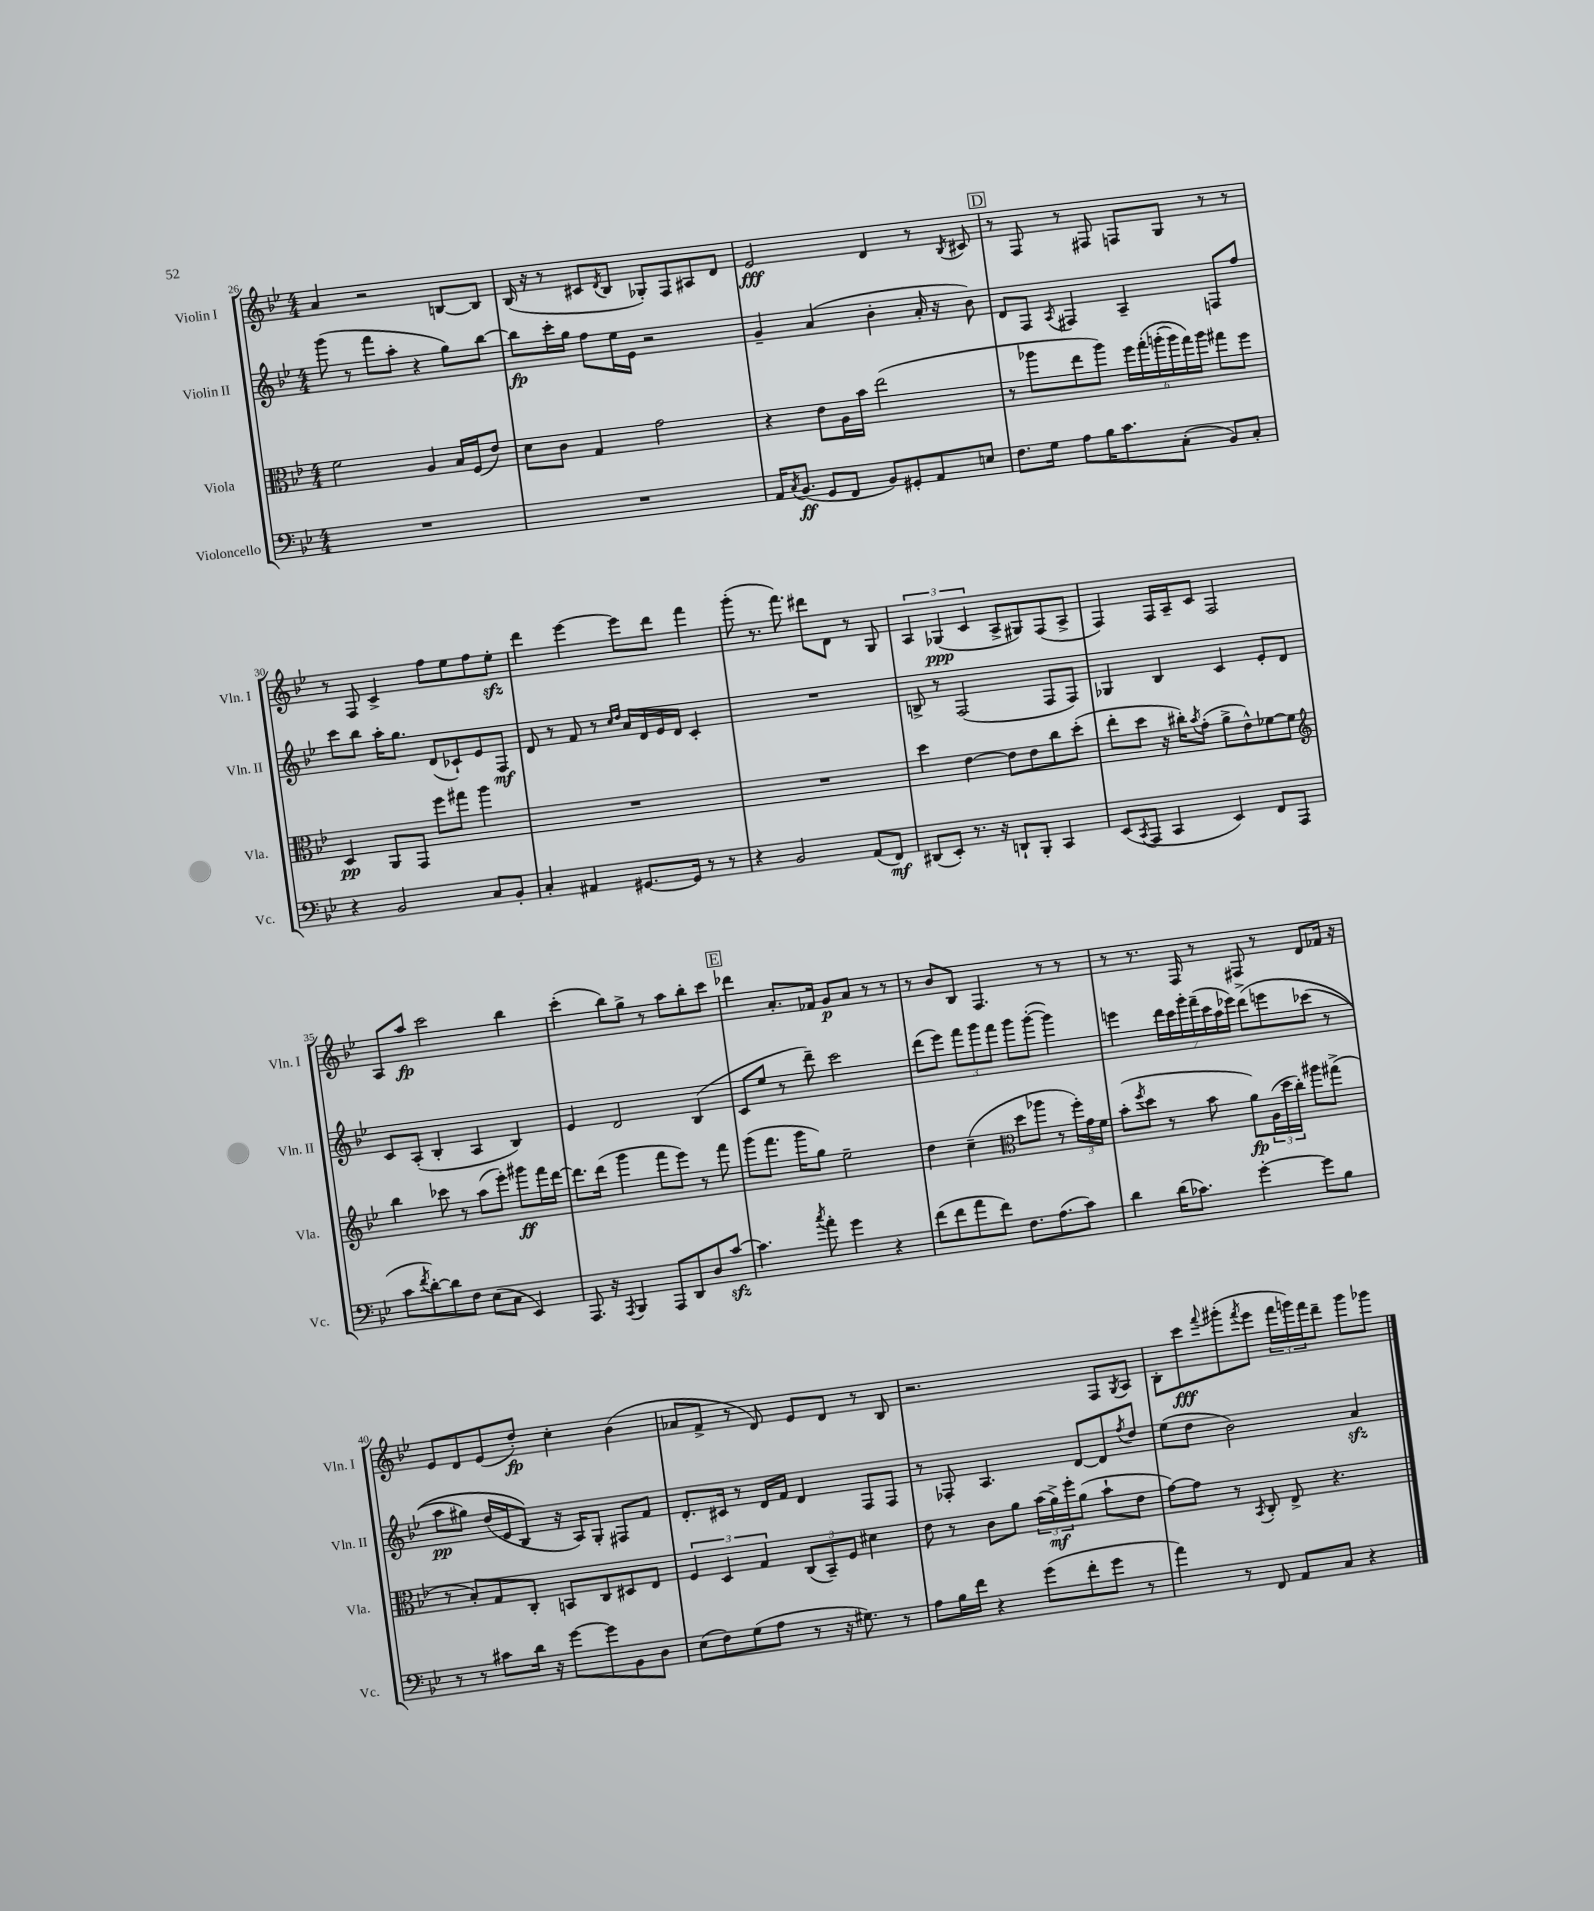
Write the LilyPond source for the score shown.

<<
\new StaffGroup <<
\new Staff = "s0" \with { instrumentName = "Violin I" shortInstrumentName = "Vln. I" } {
    \clef treble \key bes \major \numericTimeSignature \time 4/4
    a'4 r2 b8~ b8 |
    bes16( r16 r8 cis'8 \acciaccatura { d'8 } bes8 ges8-.) f8 ais8 d'8 |
    ees'2\fff d'4 r8 \acciaccatura { bes8 } cis'8 |
    \mark \markup { \box "D" } r8 f8 r8 fis8 f8 g8 r8 r8 |
    r8 f8 c'4-> f''8 ees''8 f''8 ees''8-.\sfz |
    d'''4 ees'''4~ ees'''8 d'''8 f'''4 |
    g'''8-.( r8. f'''8.) dis'''8 d'8 r8 g8 |
    \tuplet 3/2 { a4 ges4\ppp( c'4 } a8-> gis8) f8( a8-> |
    f4) f16 a16-- c'8 f2 |
    a8 a''8\fp c'''2 bes''4 |
    c'''4-.( bes''8) g''8-> r8 a''8 bes''8-. c'''8 |
    \mark \markup { \box "E" } des'''4 a'8.-. fes'16 g'8\p a'8 r8 r8 |
    r8 bes'8 bes8 f4. r8 r8 |
    r8 r8. f16 r8 fis8 r8 d'8 fes'16 r16 |
    ees'8 d'8 ees'8( d''8-.\fp) c''4-. bes'4( |
    aes'8 f'8-> r8 d'8) ees'8 d'8 r8 bes8 |
    r2. f8 \acciaccatura { g8 } a8 |
    bes8-. c'''8\fff \appoggiatura { f'''8 } gis'''8-.( \acciaccatura { f'''8 } ees'''8 \tuplet 3/2 { f'''16 g'''16) f'''16 } d'''8-- g'''8 ges'''8 \bar "|." |
}
\new Staff = "s1" \with { instrumentName = "Violin II" shortInstrumentName = "Vln. II" } {
    \clef treble \key bes \major \numericTimeSignature \time 4/4
    g'''8( r8 f'''8 a''8-. r4 g''8) bes''8~ |
    bes''8\fp c'''16-. g''16 f''8 ees''16 ees'16 r2 |
    g'4-- a'4( bes'4-. a'16-. r16 bes'8) |
    \mark \markup { \box "D" } d'8 f8 \acciaccatura { a8 } fis4 a4-- f8 f''8 |
    c'''8 bes''8 a''16-. g''8. d'8( ces'8-!) ees'8 f8\mf |
    d'8 r8 f'8 r8 \grace { c''16 d''16 } a'16 d'16 ees'16 d'16 c'4-. |
    R1 |
    b8-> r8 f2( f8 f8) |
    ges4 bes4 c'4 ees'8-. d'8 |
    c'8 a8-.( bes4-. a4 bes4) |
    ees'4 d'2 bes4( |
    \mark \markup { \box "E" } c'8 ees''8 r8 d'''8--) c'''2 |
    d'''8( ees'''8) \tuplet 3/2 { f'''8 g'''8 f'''8 } g'''8 g'''8~-.( g'''4) |
    e'''4 \tuplet 7/4 { d'''16 c'''16 g'''16-. f'''16--( c'''16 a''16 ees'''16) } d'''8->\( e'''8 ces'''8( r8 |
    a''8\pp gis''8) d''16( ees'16 bes8\) r16 a16) g8-. fis8 f'8 |
    d'8.-. cis'16 r8 d'16 f'16 d'4 f8 f8 |
    r8 fes8-. a4. d'8~ d'8 \acciaccatura { f''8 } d''8 |
    ees''8( d''8 bes'2) a'4\sfz \bar "|." |
}
\new Staff = "s2" \with { instrumentName = "Viola" shortInstrumentName = "Vla." } {
    \clef alto \key bes \major \numericTimeSignature \time 4/4
    f'2 a4 bes16 f16( ees'8) |
    d'8 c'8 g4 g'2 |
    r4 ees'8 a16 bes'16 ees''2( |
    \mark \markup { \box "D" } r8 aes''8 ees''8 aes''8) \tuplet 6/4 { f''16 g''16-.\( a''16-.( a''16) g''16\) a''16 } gis''8 f''8 |
    d4\pp a,8 g,8 f''8 gis''8 a''4 |
    R1 |
    R1 |
    d''4 ees'4~ ees'8 ees'8 c''8 d''8-.( |
    ees''8-. d''8 r16 cis''16-.) \acciaccatura { bes'8 } g'8-.( a'8-> ees'8-^) fes'8~ fes'8 |
    \clef treble bes''4 ces'''8 r8 a''8( ees'''8-.) gis'''8\ff f'''16 d'''16~ |
    d'''8. d'''16( g'''4 f'''8 ees'''8) r8 f'''8 |
    \mark \markup { \box "E" } g'''8( f'''8. g'''16 g''8) ees''2-- |
    d''4 c''4--( \clef alto d''8 aes''8 r8 \tuplet 3/2 { f''16-.) g'16 f'16 } |
    bes'8-.( \acciaccatura { f''8 } d''8 r8 bes'8 a'8\fp) \tuplet 3/2 { a16( d''16 c''16-.) } ais''8 gis''8->( |
    r8 bes8-.) g8 c8-. b,8 c8 dis8 ees8 |
    \tuplet 3/2 { f4 d4 g4 } \tuplet 3/2 { c8( bes,8--) f8 } dis'4 |
    ees'8 r8 c'8 a'8 \tuplet 3/2 { bes'16( a'16->\mf) f''16-. } a'8( bes'8-! ees'8 |
    g'8~) g'8 r8 \acciaccatura { bes,8 } c8-. ees8-> r4. \bar "|." |
}
\new Staff = "s3" \with { instrumentName = "Violoncello" shortInstrumentName = "Vc." } {
    \clef bass \key bes \major \numericTimeSignature \time 4/4
    R1 |
    R1 |
    a,16 \acciaccatura { c8 } bes,8.\ff( g,8 f,8 bes,8) gis,8-. a,8 e8 |
    \mark \markup { \box "D" } f8. g16 a8 bes16 c'8. c8-.( bes,8) c8-. |
    r4 bes,2 c8 bes,8-. |
    c4-. ais,4 gis,8.~ gis,16 r8 r8 |
    r4 bes,2 a,8( f,8\mf) |
    dis,8( ees,8-.) r8. r16 d,8-! bes,,8-. c,4 |
    ees,8( \acciaccatura { c,8 } a,,8 c,4 ees,4) f,8 a,,8( |
    c'8 \acciaccatura { f'8 } d'8~-.) d'8 f8 ees8( c8 ees,4) |
    a,,8. r16 \acciaccatura { a,,8 } bes,,4 a,,8 d,8 d8 c'8~\sfz |
    \mark \markup { \box "E" } c'4. \acciaccatura { c''8 } a'8-. g'4 r4 |
    f'8( f'8 a'8 f'8) f8. a8.( c'8) |
    d'4 d'16( ces'8.) g'4~-. g'8 bes8 |
    r8 r8 cis'8 d'16 r16 g'8~ g'8 bes,8 d8 |
    ees8( f8) g8( a8 r8 r16 gis8.) r8 |
    a8 bes16 f'16 r4 g'8( f'8-. g'8 r8 |
    a'4) r8 f,8 a,8 c8 r4 \bar "|." |
}
>>
>>
\layout { \context { \Score currentBarNumber = #26 } }
